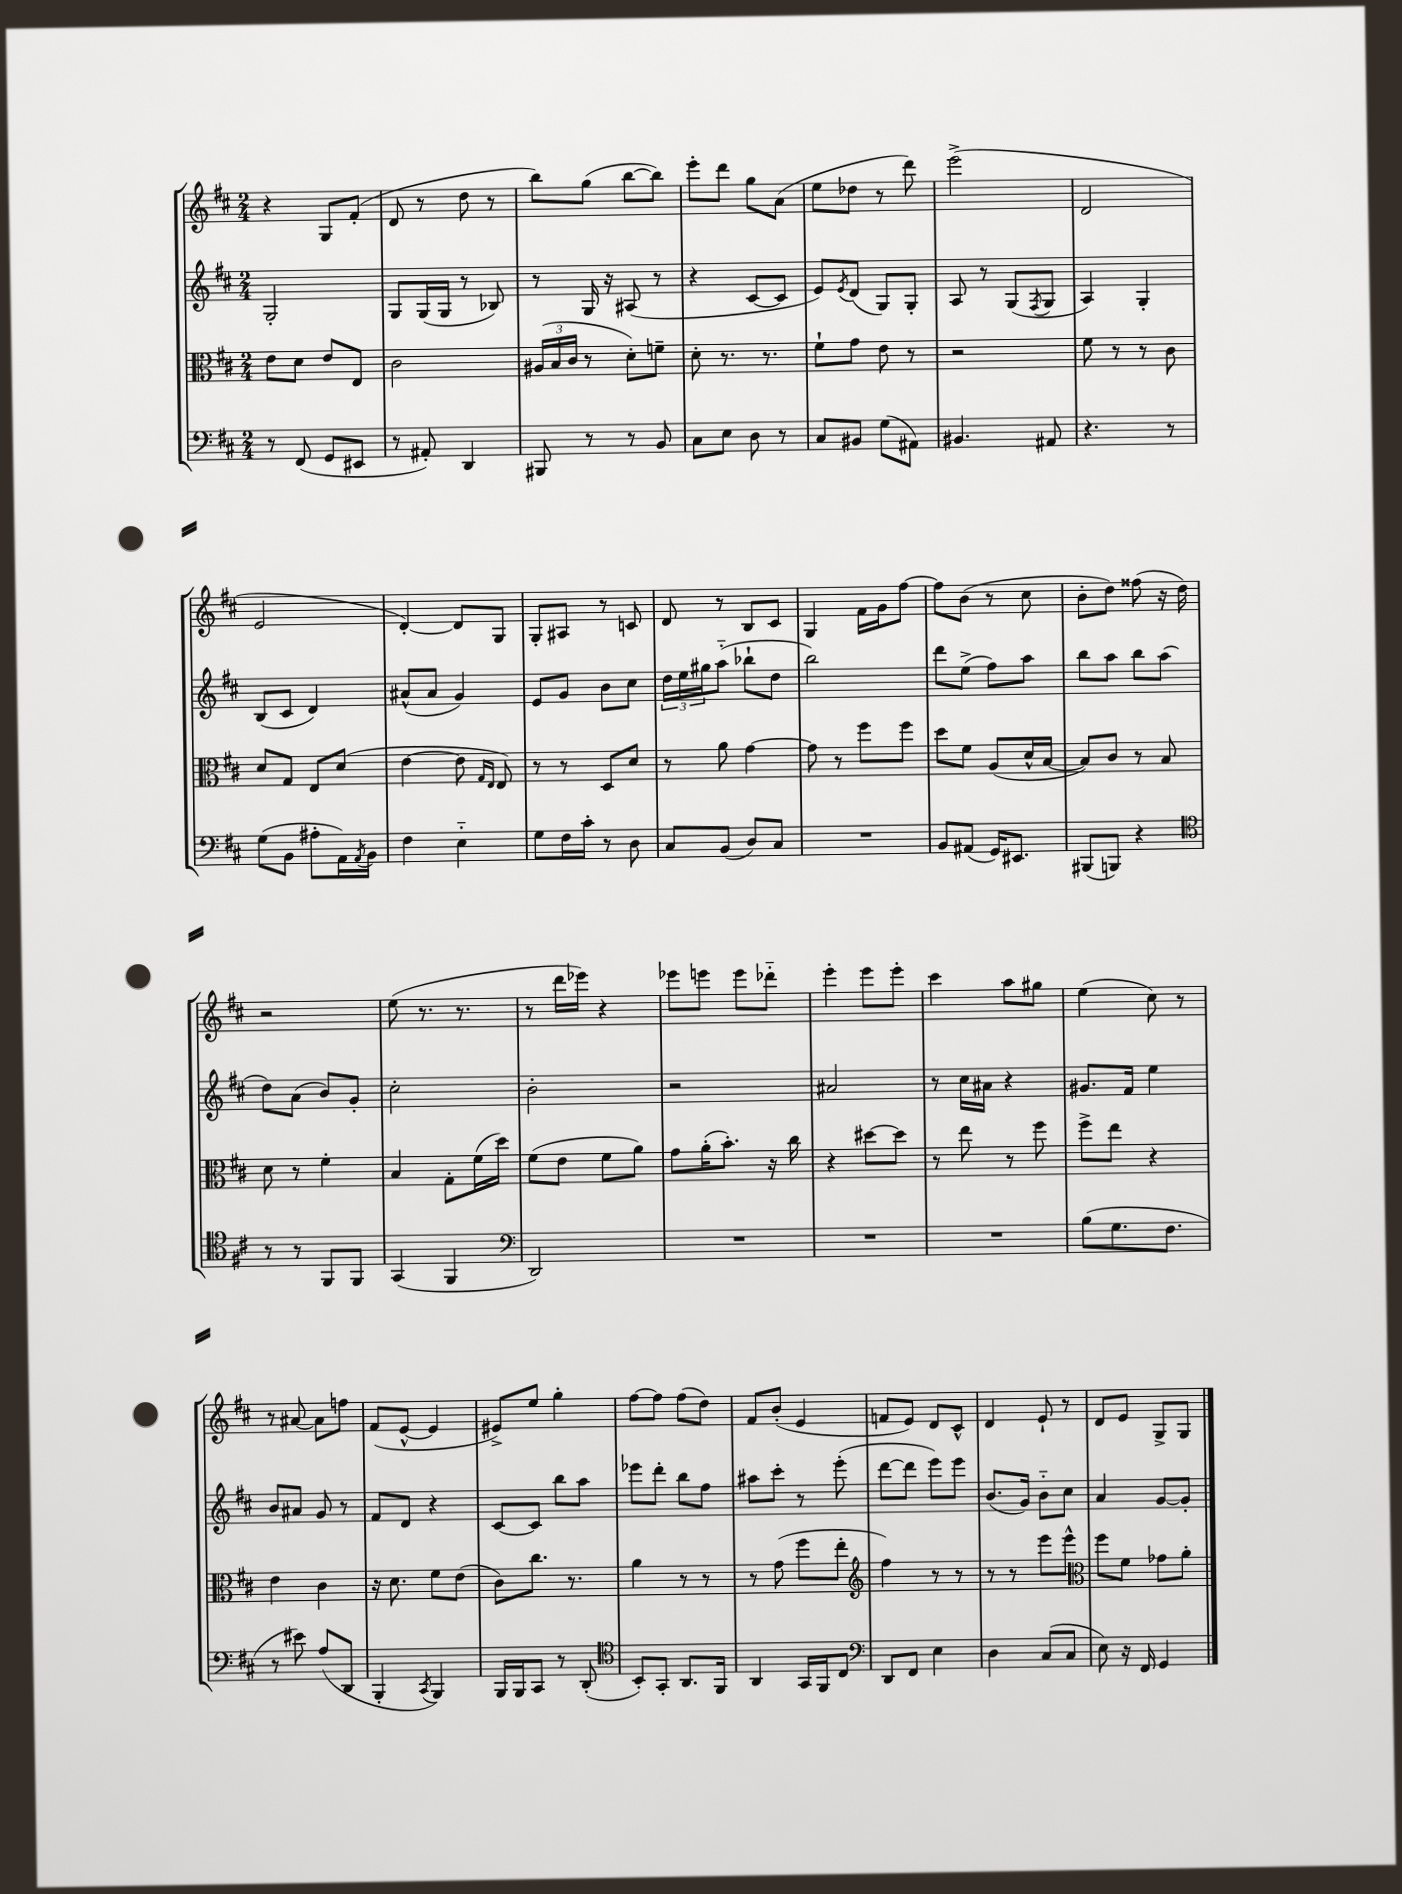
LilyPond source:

<<
\new StaffGroup <<
\new Staff = "s0" {
    \clef treble \key d \major \numericTimeSignature \time 2/4
    r4 g8 fis'8-.( |
    d'8 r8 d''8 r8 |
    b''8) g''8( b''8~ b''8) |
    e'''8-. d'''8 g''8 a'8( |
    e''8 des''8 r8 d'''8) |
    e'''2->( |
    d'2 |
    e'2 |
    d'4~-.) d'8 g8 |
    g8-. ais8 r8 c'8 |
    d'8 r8 b8 cis'8 |
    g4 fis'16 g'16 fis''8~ |
    fis''8 b'8( r8 cis''8 |
    b'8-. d''8) fisis''8( r16 d''16) |
    r2 |
    e''8( r8. r8. |
    r8 d'''16 ees'''16) r4 |
    ees'''8 e'''8 e'''8 des'''8-_ |
    e'''4-. e'''8 e'''8-. |
    cis'''4 a''8 gis''8 |
    e''4( cis''8) r8 |
    r8 ais'8~ ais'8 f''8 |
    fis'8( e'8~-^ e'4 |
    eis'8->) e''8 g''4-. |
    fis''8~ fis''8 fis''8( d''8) |
    fis'8 b'8-.( e'4 |
    f'8 e'8) d'8 cis'8-^ |
    d'4 e'8-! r8 |
    d'8 e'8 g8-> g8 \bar "|." |
}
\new Staff = "s1" {
    \clef treble \key d \major \numericTimeSignature \time 2/4
    g2-. |
    g8 g16( g16 r8 bes8) |
    r8 g16 r16 ais8( r8 |
    r4 cis'8~ cis'8 |
    e'8) \acciaccatura { e'8 } d'8( g8) g8-. |
    a8 r8 g8( \acciaccatura { fis8 } g8 |
    a4) g4-. |
    b8( cis'8 d'4) |
    ais'8-^( ais'8 g'4) |
    e'8 g'8 b'8 cis''8 |
    \tuplet 3/2 { d''16 e''16 gis''16 } a''8-_( bes''8-! d''8 |
    b''2) |
    d'''8 e''8->( fis''8) a''8 |
    b''8 a''8 b''8 a''8( |
    d''8) a'8( b'8) g'8-. |
    cis''2-. |
    b'2-. |
    r2 |
    ais'2 |
    r8 cis''16 ais'16 r4 |
    gis'8. fis'16 e''4 |
    b'8 ais'8 g'8 r8 |
    fis'8 d'8 r4 |
    cis'8~ cis'8 b''8 a''8 |
    ees'''8 d'''8-. b''8 fis''8 |
    ais''8 cis'''8-. r8 e'''8-.( |
    d'''8~ d'''8 e'''8) e'''8 |
    b'8.( g'16) b'8-_ cis''8 |
    a'4 g'8~ g'8-. \bar "|." |
}
\new Staff = "s2" {
    \clef alto \key d \major \numericTimeSignature \time 2/4
    e'8 d'8 e'8 e8 |
    cis'2 |
    \tuplet 3/2 { ais16( b16 cis'16 } r8 d'8-.) f'8-- |
    d'8-. r8. r8. |
    fis'8-! g'8 e'8 r8 |
    r2 |
    fis'8 r8 r8 cis'8 |
    d'8 g8 e8 d'8( |
    e'4~ e'8 \grace { g16 e16 } e8) |
    r8 r8 d8 d'8 |
    r8 a'8 g'4~ |
    g'8 r8 fis''8 fis''8 |
    d''8 fis'8 a8( d'16-^ b16~ |
    b8) cis'8 r8 b8 |
    d'8 r8 fis'4-. |
    b4 g8-. fis'16( d''16) |
    fis'8( e'8 fis'8 a'8) |
    g'8 a'16-.( b'8.-.) r16 cis''16 |
    r4 dis''8~ dis''8 |
    r8 e''8 r8 fis''8 |
    fis''8-> e''8 r4 |
    e'4 cis'4 |
    r16 d'8. fis'8 e'8( |
    cis'8) cis''8. r8. |
    a'4 r8 r8 |
    r8 g'8( fis''8 e''8-. |
    \clef treble fis''4) r8 r8 |
    r8 r8 e'''8 e'''8-^ |
    \clef alto fis''8 fis'8 ges'8 a'8-. \bar "|." |
}
\new Staff = "s3" {
    \clef bass \key d \major \numericTimeSignature \time 2/4
    r8 fis,8( g,8 eis,8 |
    r8 ais,8-.) d,4 |
    bis,,8 r8 r8 b,8 |
    cis8 e8 d8 r8 |
    cis8 bis,8 g8( ais,8) |
    bis,4. ais,8 |
    r4. r8 |
    g8( b,8 ais8-. a,16) \acciaccatura { a,8 } b,16 |
    fis4 e4-_ |
    g8 fis16 cis'16-. r8 d8 |
    cis8 b,8( d8) cis8 |
    R2 |
    b,8 ais,8( g,16) eis,8. |
    bis,,8( b,,8) r4 |
    \clef tenor r8 r8 fis,8 fis,8 |
    g,4( fis,4 |
    \clef bass d,2) |
    R2 |
    R2 |
    R2 |
    b8( g8. fis8. |
    r8 eis'8) a8( d,8 |
    b,,4-. \acciaccatura { cis,8 } b,,4) |
    b,,16 b,,16 cis,8 r8 d,8-.( |
    \clef tenor b,8-.) g,8-. a,8. fis,16 |
    a,4 g,16 fis,16 cis8 |
    \clef bass d,8 fis,8 e4 |
    d4 cis8( cis8 |
    e8) r16 fis,16 g,4 \bar "|." |
}
>>
>>
\layout { \context { \Score \remove "Bar_number_engraver" } }
